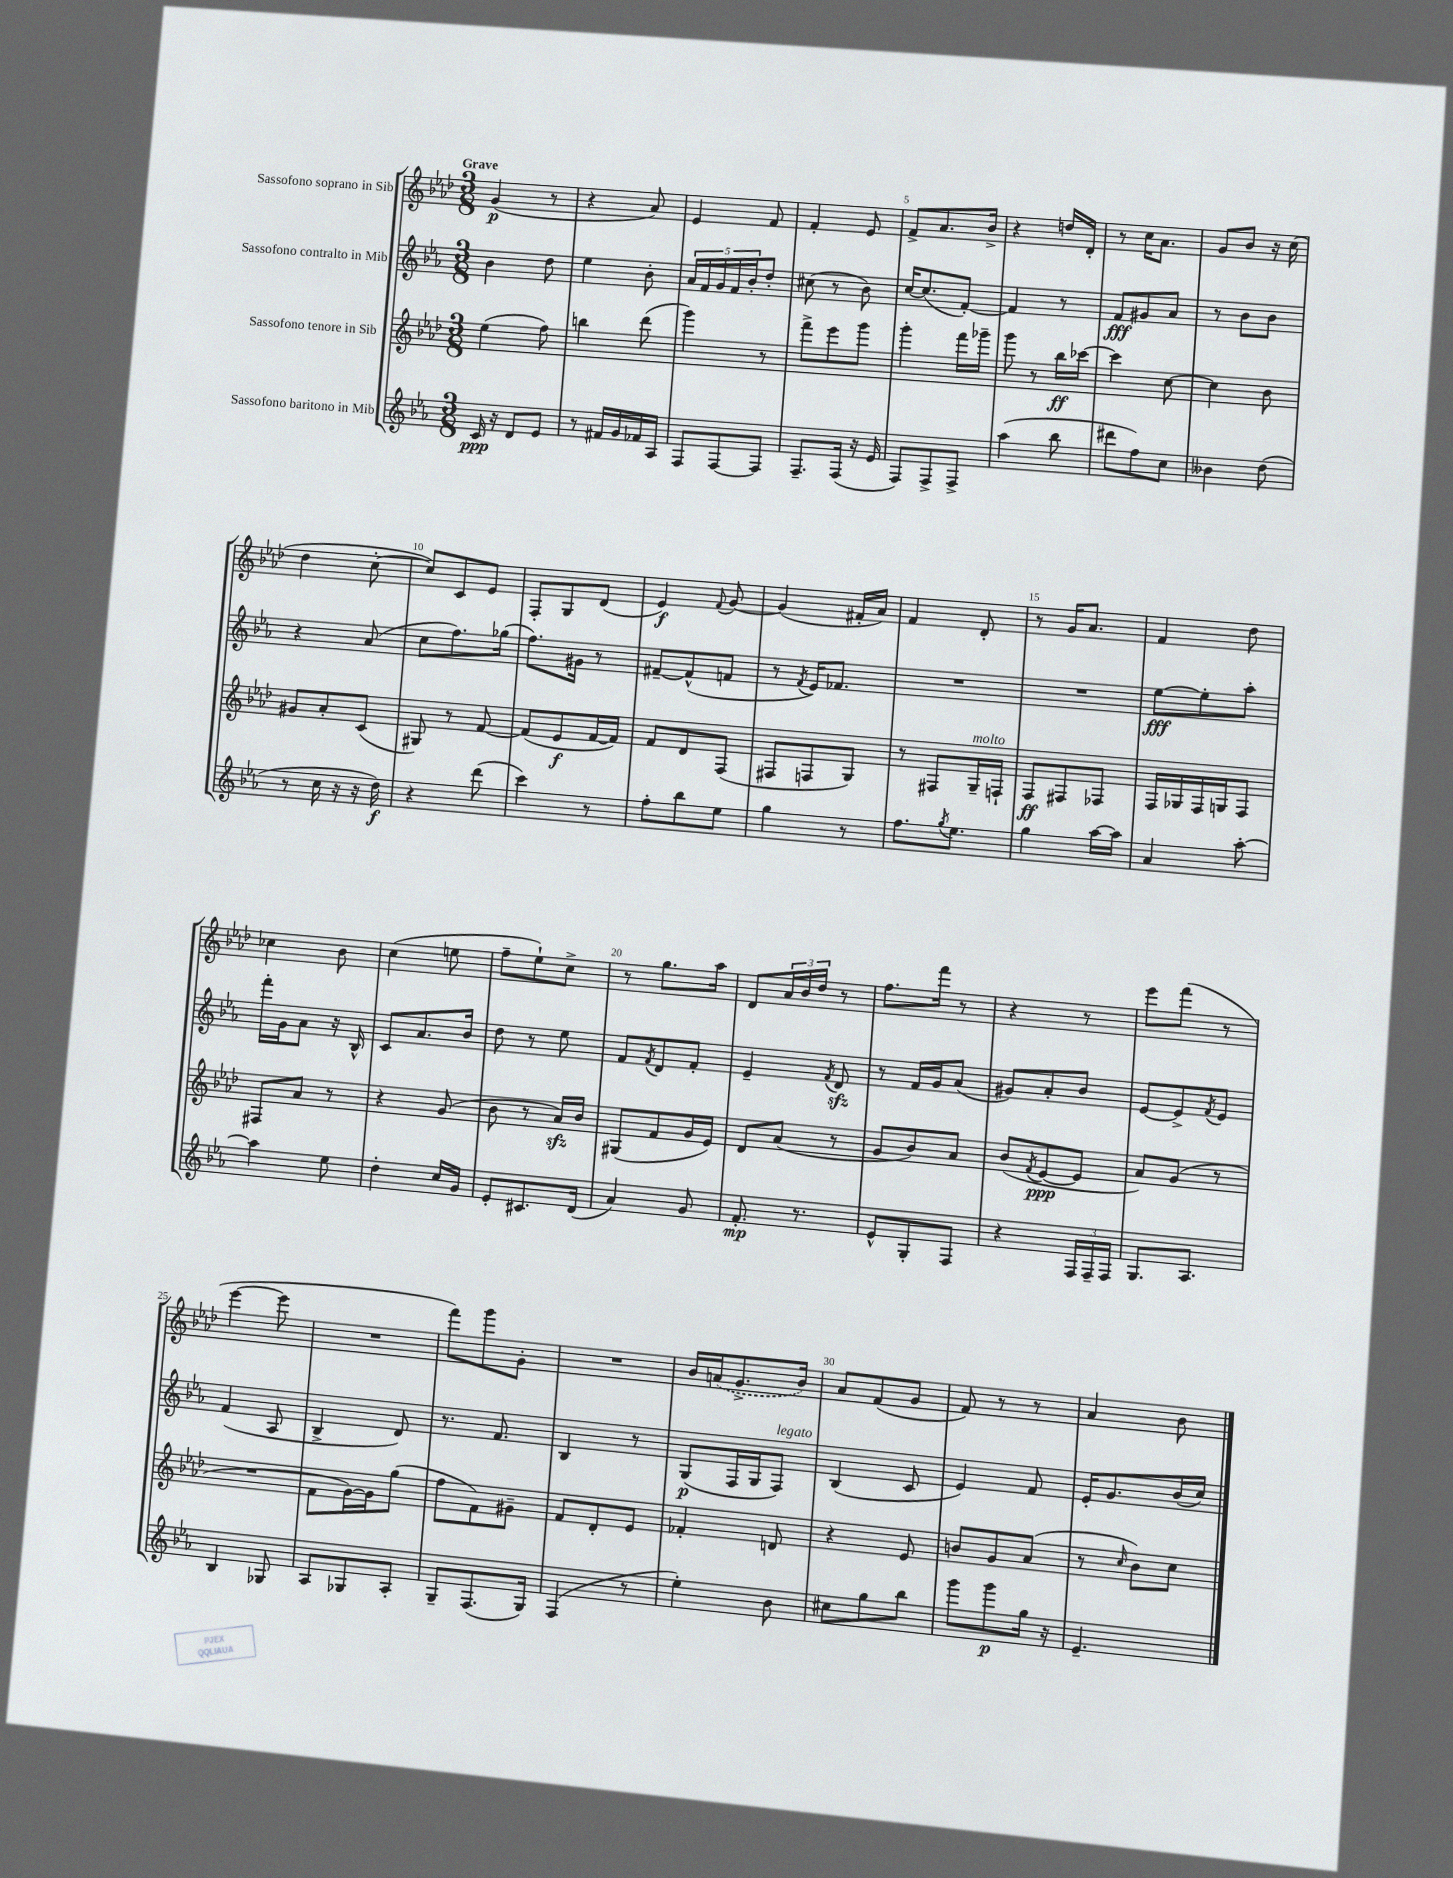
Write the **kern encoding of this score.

**kern	**kern	**kern	**kern
*staff4	*staff3	*staff2	*staff1
*clefG2	*clefG2	*clefG2	*clefG2
*k[b-e-a-]	*k[b-e-a-d-]	*k[b-e-a-]	*k[b-e-a-d-]
*M3/8	*M3/8	*M3/8	*M3/8
16c	(4ee-	4b-	(4g
16r	.	.	.
8d	.	.	.
8e-	8ff)	8dd	8r
=	=	=	=
8r	4bb	4ee-	4r
16f#	.	.	.
16g	.	.	.
16f-	(8ddd-	8b-'	8a-)
16A-	.	.	.
=	=	=	=
8F	4ggg)	20a-	4e-
.	.	20f	.
.	.	20g	.
[8F	.	.	.
.	.	20f	.
.	.	20b-'	.
8F]	8r	8dd'	8f
=	=	=	=
8.F~	8fff^	(8cc#	4f'
.	8eee-	8r	.
(16F	.	.	.
16r	8ggg	8b-)	8e-
16e-	.	.	.
=	=	=	=
8F)	4ggg'	[16cc	8f^
.	.	(8.cc]	.
8F^	.	.	8.a-
8F^	16fff	[8f')	.
.	16ggg-~	.	16b-^
=	=	=	=
(4aa-	8ggg	4f]	4r
.	8r	.	.
8bb-	16bb-	8r	16dd
.	[16ccc-	.	16d-'
=	=	=	=
8ddd#	4ccc-]	8f	8r
8ff)	.	8g#	16cc
.	.	.	8.a-
8cc	[8cc	8a-	.
=	=	=	=
4b--	4cc]	8r	8g
.	.	8b-	8b-
(8dd	8b-	8b-	16r
.	.	.	(16cc
=	=	=	=
8r	8g#	4r	4dd-
16cc	8a-'	.	.
16r	.	.	.
16r	(8c	(8a-	[8cc'
16dd)	.	.	.
=	=	=	=
4r	8G#)	8cc	8cc])
.	8r	8.ff)	8c
(8ddd	[8f	.	8e-
.	.	(16gg-	.
=	=	=	=
4ccc)	(8f]	8.ff)	8F'
.	8e-	.	8G
.	.	16g#	.
8r	[16f	8r	(8d-
.	16f])	.	.
=	=	=	=
8ff'	8f	[8f#~	4e-)
8bb-	8d-	(8f#^^]	.
.	.	.	8qqf
8ee-	(8F	8f	[8g
=	=	=	=
4gg	8F#	8r	(4g]
.	.	8qf	.
.	8F	16e-)	.
.	.	8.f-	.
8r	8G)	.	16f#'
.	.	.	16a-)
=	=	=	=
8.ff	8r	4.r	4f
.	8F#	.	.
8qgg	.	.	.
8.ee-	.	.	.
.	16G~	.	8d-'
.	16F`	.	.
=	=	=	=
4gg	8F	4.r	8r
.	8F#	.	16g
.	.	.	8.a-
[16aa-	8F-	.	.
16aa-]	.	.	.
=	=	=	=
4a-	16F	[8ee-	4f
.	16G-	.	.
.	16F	8ee-']	.
.	16G	.	.
[8aa-'	8F	8aa-'	8dd-
=	=	=	=
4aa-]	8F#	16fff'	4cc-
.	.	16g	.
.	8a-	8a-	.
8ee-	8r	16r	8b-
.	.	16B-^^	.
=	=	=	=
4dd'	4r	8c	(4cc
.	.	8.a-	.
16cc	(8g	.	8ee
16g	.	16b-	.
=	=	=	=
8e-'	8b-	8dd	8ff~
8.c#	8r	8r	8ee-`)
.	16a-)	8ee-	8cc^
(16d	16b-	.	.
=	=	=	=
4a-)	(8G#	8f	8r
.	.	8qf	.
.	8f	8d	8.gg
8g	16g	8f'	.
.	16e-)	.	16aa-
=	=	=	=
8.f'	8d-	4e-~	8d-
.	(8a-	.	24a-
.	.	.	24b-
8.r	.	.	.
.	.	.	24dd-
.	.	8qf	.
.	8r	8d	8r
=	=	=	=
8e-^^	8g	8r	8.ff
8G'	8b-)	16f	.
.	.	16g	16fff
8F	8a-	(8a-	8r
=	=	=	=
4r	(8b-	8g#)	4r
.	8qf	.	.
.	[8e-	8a-'	.
24F	8e-]	8b-	8r
24F~	.	.	.
24F	.	.	.
=	=	=	=
8.G	8a-)	[8e-	8eee-
.	(8g	8e-^]	(8fff
8.A-	.	.	.
.	.	8qf	.
.	8r	8e-	8r
=	=	=	=
4B-	4.r	(4f	[4eee-
8G-	.	8A-	8eee-]
=	=	=	=
8A-	8f	4B-^	4.r
8G-	[16g)	.	.
.	16g]	.	.
8A-'	(8gg	8d)	.
=	=	=	=
8G~	8ff	8.r	8fff)
(8.F	8f)	.	8ggg
.	.	8.f	.
.	8g#~	.	8g'
16G)	.	.	.
=	=	=	=
(4F	8f	4B-	4.r
.	8d-'	.	.
8r	8e-	8r	.
=	=	=	=
4ee-')	4f-'	(8G	16b-
.	.	.	(16a
.	.	16F	8.g^
.	.	16G	.
8b-	8d	8F)	.
.	.	.	16b-)
=	=	=	=
8cc#	4r	(4B-	8a-
8gg	.	.	(8f
8bb-	8e-	8c	8g
=	=	=	=
8ggg	8b	4e-)	8f)
8ggg	8g	.	8r
16gg	(8a-	8f	8r
16r	.	.	.
=	=	=	=
4.e-~	8r	16e-'	4a-
.	.	8.g	.
.	16qqcc	.	.
.	8b-)	.	.
.	8cc	(16b-	8b-
.	.	16cc)	.
==	==	==	==
*-	*-	*-	*-
